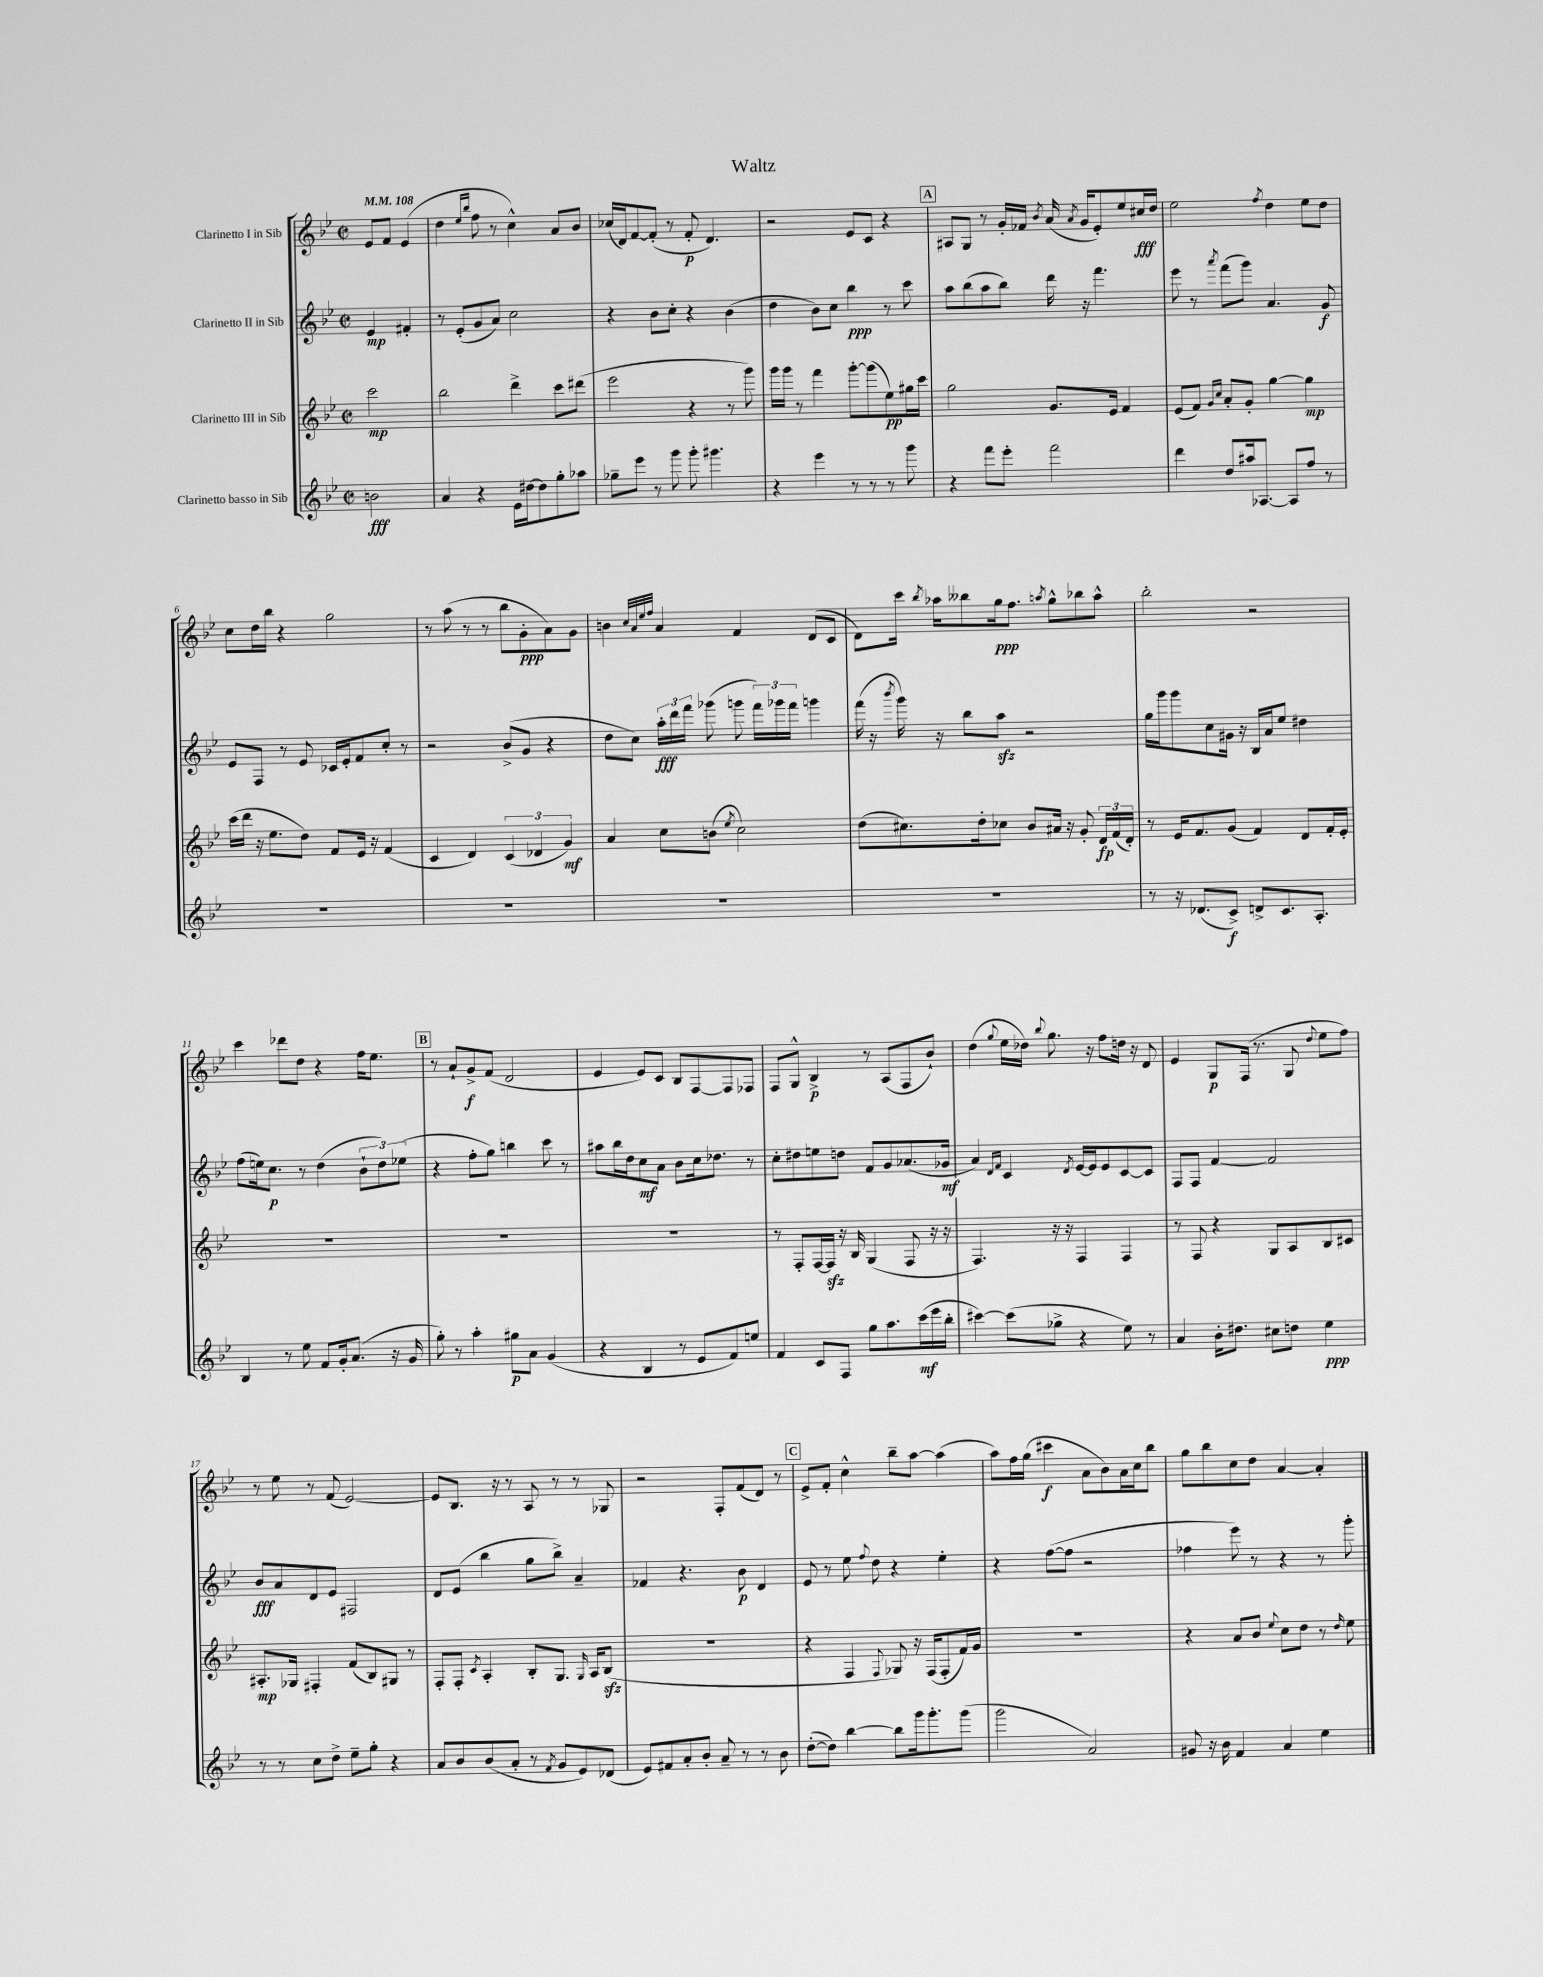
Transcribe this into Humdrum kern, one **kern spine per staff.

**kern	**dynam	**kern	**dynam	**kern	**dynam	**kern	**dynam
*part4	*part4	*part3	*part3	*part2	*part2	*part1	*part1
*staff4	*staff4	*staff3	*staff3	*staff2	*staff2	*staff1	*staff1
*I"Clarinetto basso in Sib	*	*I"Clarinetto III in Sib	*	*I"Clarinetto II in Sib	*	*I"Clarinetto I in Sib	*
*clefG2	*	*clefG2	*	*clefG2	*	*clefG2	*
*k[b-e-]	*	*k[b-e-]	*	*k[b-e-]	*	*k[b-e-]	*
*M2/2	*	*M2/2	*	*M2/2	*	*M2/2	*
*met(c|)	*	*met(c|)	*	*met(c|)	*	*met(c|)	*
*MM108	*	*MM108	*	*MM108	*	*MM108	*
=	=	=	=	=	=	=	=
2bn\	fff	2ccc\	mp	4e-/	mp	8e-/L	.
.	.	.	.	.	.	8f/J	.
.	.	.	.	4f#X'/	.	(4e-/	.
=1	=1	=1	=1	=1	=1	=1	=1
4a/	.	2bb-\	.	8r	.	4dd\	.
.	.	.	.	(8e-'/L	.	.	.
.	.	.	.	.	.	16qqee-/LL	.
.	.	.	.	.	.	16qqbb-/JJ	.
4r	.	.	.	8g/	.	8ff\	.
.	.	.	.	8a/J)	.	8r	.
16e-\LL	.	4ddd^\	.	2cc\	.	4cc^^\)	.
[16dd#X\J	.	.	.	.	.	.	.
8dd#\]	.	.	.	.	.	.	.
8gg'\	.	8ccc\L	.	.	.	8a/L	.
8aa-X\J	.	(8ddd#X\J	.	.	.	8b-/J	.
=2	=2	=2	=2	=2	=2	=2	=2
8gg-X~\L	.	2eee-\	.	4r	.	(16cc-X/LL	.
.	.	.	.	.	.	16d/J)	.
8eee-\J	.	.	.	.	.	[8f/	.
8r	.	.	.	8b-\L	.	(8f'/J]	.
8ggg\	.	.	.	8cc'\J	.	8r	.
8ggg'\	.	4r	.	4r	.	8f'/	p
4.ggg#X\	.	.	.	.	.	4.d/)	.
.	.	8r	.	(4b-\	.	.	.
.	.	8ggg\)	.	.	.	.	.
=3	=3	=3	=3	=3	=3	=3	=3
4r	.	16ggg\LL	.	4dd\	.	2r	.
.	.	16ggg\JJ	.	.	.	.	.
.	.	8r	.	.	.	.	.
4eee-\	.	4fff\	.	8b-\L)	.	.	.
.	.	.	.	8cc\J	.	.	.
8r	.	[8ggg'\L	.	4bb-\	ppp	8e-/L	.
8r	.	(8ggg\]	.	.	.	8c/J	.
8r	.	8ee-\)	pp	8r	.	4r	.
8ggg\	.	16gg#X\L	.	8ccc\	.	.	.
.	.	16ccc\JJ	.	.	.	.	.
!!LO:REH:place=s1:t=A
=4	=4	=4	=4	=4	=4	=4	=4
4r	.	2gg\	.	8aa\L	.	8A#X/L	.
.	.	.	.	(8bb-\	.	8G/J	.
8fff\L	.	.	.	8aa\	.	8r	.
8eee-'\J	.	.	.	8bb-\J)	.	16g'/LL	.
.	.	.	.	.	.	16f-X/JJ	.
.	.	.	.	.	.	8qb-/	.
2fff\	.	8.g/L	.	16ddd\	.	(16a/	.
.	.	.	.	.	.	8qa/	.
.	.	.	.	16r	.	16g/KL	.
.	.	.	.	4.fff\	.	8e-'/)	.
.	.	16e-/Jk	.	.	.	.	.
.	.	4f/	.	.	.	8ee-/	.
.	.	.	.	.	.	16cc#X/L	fff
.	.	.	.	.	.	16dd/JJ	.
=5	=5	=5	=5	=5	=5	=5	=5
4ddd\	.	(8e-/L	.	8eee-\	.	2ee-\	.
.	.	8f/J)	.	8r	.	.	.
.	.	16qqg/LL	.	.	.	.	.
.	.	16qqcc/JJ	.	8qaaa/	.	.	.
8dd/L	.	8a'/L	.	(8fff\L	.	.	.
16aa#X/k	.	8g'/J	.	8ggg\J)	.	.	.
[8.A-X/J	.	.	.	.	.	.	.
.	.	.	.	.	.	8qff/	.
.	.	[4gg\	.	4.a/	.	4dd\	.
8A-/L]	.	.	.	.	.	.	.
8ff/J	.	4gg\]	mp	.	.	8ee-\L	.
8r	.	.	.	8g/	f	8dd\J	.
!!LO:LB:g=z
=6	=6	=6	=6	=6	=6	=6	=6
1r	.	(16ccc\LL	.	8e-/L	.	8cc\L	.
.	.	16ddd\JJ	.	.	.	.	.
.	.	16r	.	8F/J	.	16dd\L	.
.	.	8.ee-\L	.	.	.	16bb-\JJ	.
.	.	.	.	8r	.	4r	.
.	.	8dd\J)	.	8e-/	.	.	.
.	.	8f/L	.	16c-X/LL	.	2gg\	.
.	.	.	.	16e-'/J	.	.	.
.	.	16e-/Jk	.	8f/	.	.	.
.	.	16r	.	.	.	.	.
.	.	(4f/	.	8cc'/J	.	.	.
.	.	.	.	8r	.	.	.
=7	=7	=7	=7	=7	=7	=7	=7
1r	.	4c/	.	2r	.	8r	.
.	.	.	.	.	.	(8aa\	.
.	.	4d/)	.	.	.	8r	.
.	.	.	.	.	.	8r	.
.	.	(6c/	.	(8b-^/L	.	8bb-\L	.
.	.	.	.	8g/J	.	8g'\	ppp
.	.	6d-X/	.	.	.	.	.
.	.	.	.	4r	.	8a\)	.
.	.	6g/)	mf	.	.	.	.
.	.	.	.	.	.	8g\J	.
=8	=8	=8	=8	=8	=8	=8	=8
1r	.	4a/	.	8dd\L	.	4bn\	.
.	.	.	.	8cc\J)	.	.	.
.	.	.	.	.	.	32qqcc/LLL	.
.	.	.	.	.	.	32qqa/	.
.	.	.	.	.	.	32qqee-/	.
.	.	.	.	.	.	32qqff/JJJ	.
.	.	8cc\L	.	24aa'\LL	fff	4a/	.
.	.	.	.	24ddd\	.	.	.
.	.	.	.	24fff\JJ	.	.	.
.	.	(8bn\J	.	(8ggg-X\	.	.	.
.	.	8qee-/	.	.	.	.	.
.	.	2cc\)	.	8gggn\	.	4f/	.
.	.	.	.	24fff\LL)	.	.	.
.	.	.	.	24ggg-X\	.	.	.
.	.	.	.	24fff\JJ	.	.	.
.	.	.	.	4gggn\	.	(8d/L	.
.	.	.	.	.	.	8c/J	.
=9	=9	=9	=9	=9	=9	=9	=9
1r	.	(8dd\L	.	(16fff\	.	8d\L)	.
.	.	.	.	16r	.	.	.
.	.	.	.	8qbbb-/	.	.	.
.	.	8.cc#X\)	.	16ggg\)	.	16ccc\Jk	.
.	.	.	.	.	.	8qbb-/	.
.	.	.	.	16r	.	16aa-X\KL	.
.	.	.	.	8bb-\L	.	8bb--X\	.
.	.	16dd'\k	.	.	.	.	.
.	.	8cc-X\J	.	8aazz\J	.	16gg\k	ppp
.	.	.	.	.	.	8.ff\J	.
.	.	8b-/L	.	2r	.	.	.
.	.	.	.	.	.	8qaan/	.
.	.	16a#X/Jk	.	.	.	8gg^^\L	.
.	.	16r	.	.	.	.	.
.	.	8g'/	.	.	.	8bb-X\	.
.	.	24d/LL	fp	.	.	8aa^^\J	.
.	.	(24f/	.	.	.	.	.
.	.	24d'/JJ)	.	.	.	.	.
=10	=10	=10	=10	=10	=10	=10	=10
8r	.	8r	.	16gg\LL	.	2bb-'\	.
.	.	.	.	16ggg\J	.	.	.
16r	.	16e-/KL	.	8ggg\	.	.	.
(8.d-X/L	.	8.f/	.	.	.	.	.
.	.	.	.	8cc\	.	.	.
8c^/J)	f	(8g/J	.	16g#X\Jk	.	.	.
.	.	.	.	16r	.	.	.
8dn^/L	.	4f/)	.	16B-/LL	.	2r	.
.	.	.	.	16a/J	.	.	.
8.c/	.	.	.	8ee-/J	.	.	.
.	.	8d/L	.	4dd#X\	.	.	.
8.A'/J	.	.	.	.	.	.	.
.	.	16f'/L	.	.	.	.	.
.	.	16e-'/JJ	.	.	.	.	.
!!LO:LB:g=z
=11	=11	=11	=11	=11	=11	=11	=11
4B-/	.	1r	.	(8ff\L	.	4ccc\	.
.	.	.	.	16een\k)	.	.	.
.	.	.	.	8.cc\J	p	.	.
8r	.	.	.	.	.	8ddd-X\L	.
8ee-\	.	.	.	8r	.	8dd\J	.
8f/L	.	.	.	(4dd\	.	4r	.
16g'/k	.	.	.	.	.	.	.
(8.a/J	.	.	.	.	.	.	.
.	.	.	.	12b-`\L	.	16ff\KL	.
.	.	.	.	.	.	8.ee-\J	.
.	.	.	.	12dd\)	.	.	.
16r	.	.	.	.	.	.	.
.	.	.	.	(12ee-X\J	.	.	.
16g/	.	.	.	.	.	.	.
!!LO:REH:place=s1:t=B
=12	=12	=12	=12	=12	=12	=12	=12
8gg'\)	.	1r	.	4r	.	8r	.
8r	.	.	.	.	.	8a`/L	.
4aa'\	.	.	.	8ff'\L	.	8g^/	f
.	.	.	.	8gg\J)	.	(8f/J	.
8gg#X\L	p	.	.	4bbn\	.	2d/	.
8a\J	.	.	.	.	.	.	.
(4g/	.	.	.	8ccc\	.	.	.
.	.	.	.	8r	.	.	.
=13	=13	=13	=13	=13	=13	=13	=13
4r	.	1r	.	8aa#X\L	.	4e-/	.
.	.	.	.	16bb-\L	.	.	.
.	.	.	.	16dd\J	.	.	.
4B-/	.	.	.	8cc\	mf	8e-/L)	.
.	.	.	.	8a\J	.	8c/J	.
8r	.	.	.	8b-\L	.	8B-/L	.
8e-/L	.	.	.	16cc\k	.	[8F/	.
.	.	.	.	8.dd-X\J	.	.	.
8f/)	.	.	.	.	.	8F/]	.
8een/J	.	.	.	8r	.	8F-X/J	.
=14	=14	=14	=14	=14	=14	=14	=14
4f/	.	8r	.	8cc'\L	.	8F/L	.
.	.	8F'/L	.	8dd#X\	.	8G^^/J	.
8c/L	.	[16F/L	.	8een\	.	4B-^/	p
.	.	16Fzz/JJ]	.	.	.	.	.
8F/J	.	16r	.	8ddn\J	.	.	.
.	.	16B-/	.	.	.	.	.
8gg\L	.	(4G/	.	8f/L	.	8r	.
8.aa\	.	.	.	8g/	.	(8A/L	.
.	.	8F/	.	(8.a-X/	.	8F/	.
(16ccc\L	mf	.	.	.	.	.	.
16eee-\	.	16r	.	.	.	8b-`/J)	.
16bb-'\JJ	.	16r	.	16g-X/Jk	mf	.	.
=15	=15	=15	=15	=15	=15	=15	=15
[4ccc#X\)	.	4.F/)	.	4a/)	.	(4dd\	.
.	.	.	.	16qqd/LL	.	.	.
.	.	.	.	16qqf/JJ	.	8qqgg/	.
(8ccc#\L]	.	.	.	4c/	.	16ee-\LL	.
.	.	.	.	.	.	16dd-X\JJ)	.
.	.	.	.	.	.	8qqbb-/	.
8gg-X^\J	.	16r	.	.	.	8.gg\	.
.	.	16r	.	.	.	.	.
.	.	.	.	8qd/	.	.	.
4r	.	4F/	.	[16e-/LL	.	.	.
.	.	.	.	16e-/J]	.	16r	.
.	.	.	.	8e-/	.	8ff\L	.
8ee-\)	.	4F/	.	[8c/	.	16ddn\Jk	.
.	.	.	.	.	.	16r	.
8r	.	.	.	8c/J]	.	8d/	.
=16	=16	=16	=16	=16	=16	=16	=16
4a/	.	8r	.	8F/L	.	4e-/	.
.	.	8F/	.	8F/J	.	.	.
16b-'\KL	.	4r	.	[4f/	.	8G/L	p
8.dd#X\J	.	.	.	.	.	.	.
.	.	.	.	.	.	(16F/Jk	.
.	.	.	.	.	.	8.r	.
8cc#X\L	.	8G/L	.	2f/]	.	.	.
8ddn\J	.	8A/	.	.	.	8G/	.
.	.	.	.	.	.	8qqdd/	.
4ee-\	ppp	8B-/	.	.	.	8ee-\L	.
.	.	8c#X/J	.	.	.	8ff\J)	.
!!LO:LB:g=z
=17	=17	=17	=17	=17	=17	=17	=17
8r	.	8.A#X'/L	mp	8b-/L	fff	8r	.
8r	.	.	.	8a/	.	8ee-\	.
.	.	16G-X/Jk	.	.	.	.	.
8cc\L	.	4F#X'/	.	8d/	.	8r	.
8dd^\J	.	.	.	8e-/J	.	(8f/	.
8ee-~\L	.	(8f/L	.	2F#X/	.	[2e-/)	.
8gg'\J	.	8B-/)	.	.	.	.	.
4r	.	8G#X/J	.	.	.	.	.
.	.	8r	.	.	.	.	.
=18	=18	=18	=18	=18	=18	=18	=18
8a/L	.	8F'/L	.	8d/L	.	8e-/L]	.
8b-/	.	8F'/J	.	(8e-/J	.	8.B-/J	.
.	.	8qc/	.	.	.	.	.
(8b-/	.	4A'/	.	4bb-\	.	.	.
.	.	.	.	.	.	16r	.
8a'/J	.	.	.	.	.	8r	.
8r	.	8B-'/L	.	8gg\L	.	8A/	.
8qf/	.	.	.	.	.	.	.
8g/L	.	8.G/J	.	8bb-^\J)	.	8r	.
8e-/)	.	.	.	4a~/	.	8r	.
.	.	16qqG/	.	.	.	.	.
.	.	16A/KL	.	.	.	.	.
(8d-X/J	.	(8B-zz/J	.	.	.	8G-X/	.
=19	=19	=19	=19	=19	=19	=19	=19
8e-/L)	.	1r	.	4f-X/	.	2r	.
8f#X/	.	.	.	.	.	.	.
8a'/	.	.	.	4.r	.	.	.
8b-'/J	.	.	.	.	.	.	.
8a~/	.	.	.	.	.	8F'/L	.
8r	.	.	.	8b-\	p	(8f/	.
8r	.	.	.	4d/	.	8d/J)	.
8b-\	.	.	.	.	.	8r	.
!!LO:REH:place=s1:t=C
=20	=20	=20	=20	=20	=20	=20	=20
([8dd'\L	.	4r	.	8e-/	.	8e-^/L	.
8dd\J])	.	.	.	8r	.	8f'/J	.
[4bb-\	.	4F/	.	8ee-\	.	4cc^^\	.
.	.	.	.	8qqff/	.	.	.
.	.	.	.	8dd\	.	.	.
.	.	8qqF/	.	.	.	.	.
8bb-\L]	.	8G-X/)	.	4r	.	8bb-~\L	.
16ggg\k	.	16r	.	.	.	[8aa\J	.
8.ggg'\	.	(16F/KL	.	.	.	.	.
.	.	8F'/	.	4ee-'\	.	(4aa\]	.
(8ggg\J	.	16f/L)	.	.	.	.	.
.	.	16g/JJ	.	.	.	.	.
=21	=21	=21	=21	=21	=21	=21	=21
2ggg\	.	1r	.	4r	.	8aa\L)	.
.	.	.	.	.	.	16ff\L	.
.	.	.	.	.	.	(16gg\JJ	.
.	.	.	.	([8ff\L	.	4ccc#X\	f
.	.	.	.	8ff\J]	.	.	.
2a/)	.	.	.	2r	.	8a\L	.
.	.	.	.	.	.	8b-\)	.
.	.	.	.	.	.	16a\L	.
.	.	.	.	.	.	16cc\J	.
.	.	.	.	.	.	8bb-\J	.
=22	=22	=22	=22	=22	=22	=22	=22
8g#X/	.	4r	.	4ff-X\	.	8gg\L	.
16r	.	.	.	.	.	8bb-\	.
16b-\	.	.	.	.	.	.	.
4f/	.	8a/L	.	8eee-\)	.	8cc\	.
.	.	8b-/J	.	8r	.	8dd\J	.
.	.	8qqee-/	.	.	.	.	.
4a/	.	8cc\L	.	4r	.	[4a/	.
.	.	8dd\J	.	.	.	.	.
4ee-\	.	8r	.	8r	.	4a'/]	.
.	.	16qqdd/	.	.	.	.	.
.	.	8ee-\	.	8ggg'\	.	.	.
==	==	==	==	==	==	==	==
*-	*-	*-	*-	*-	*-	*-	*-
